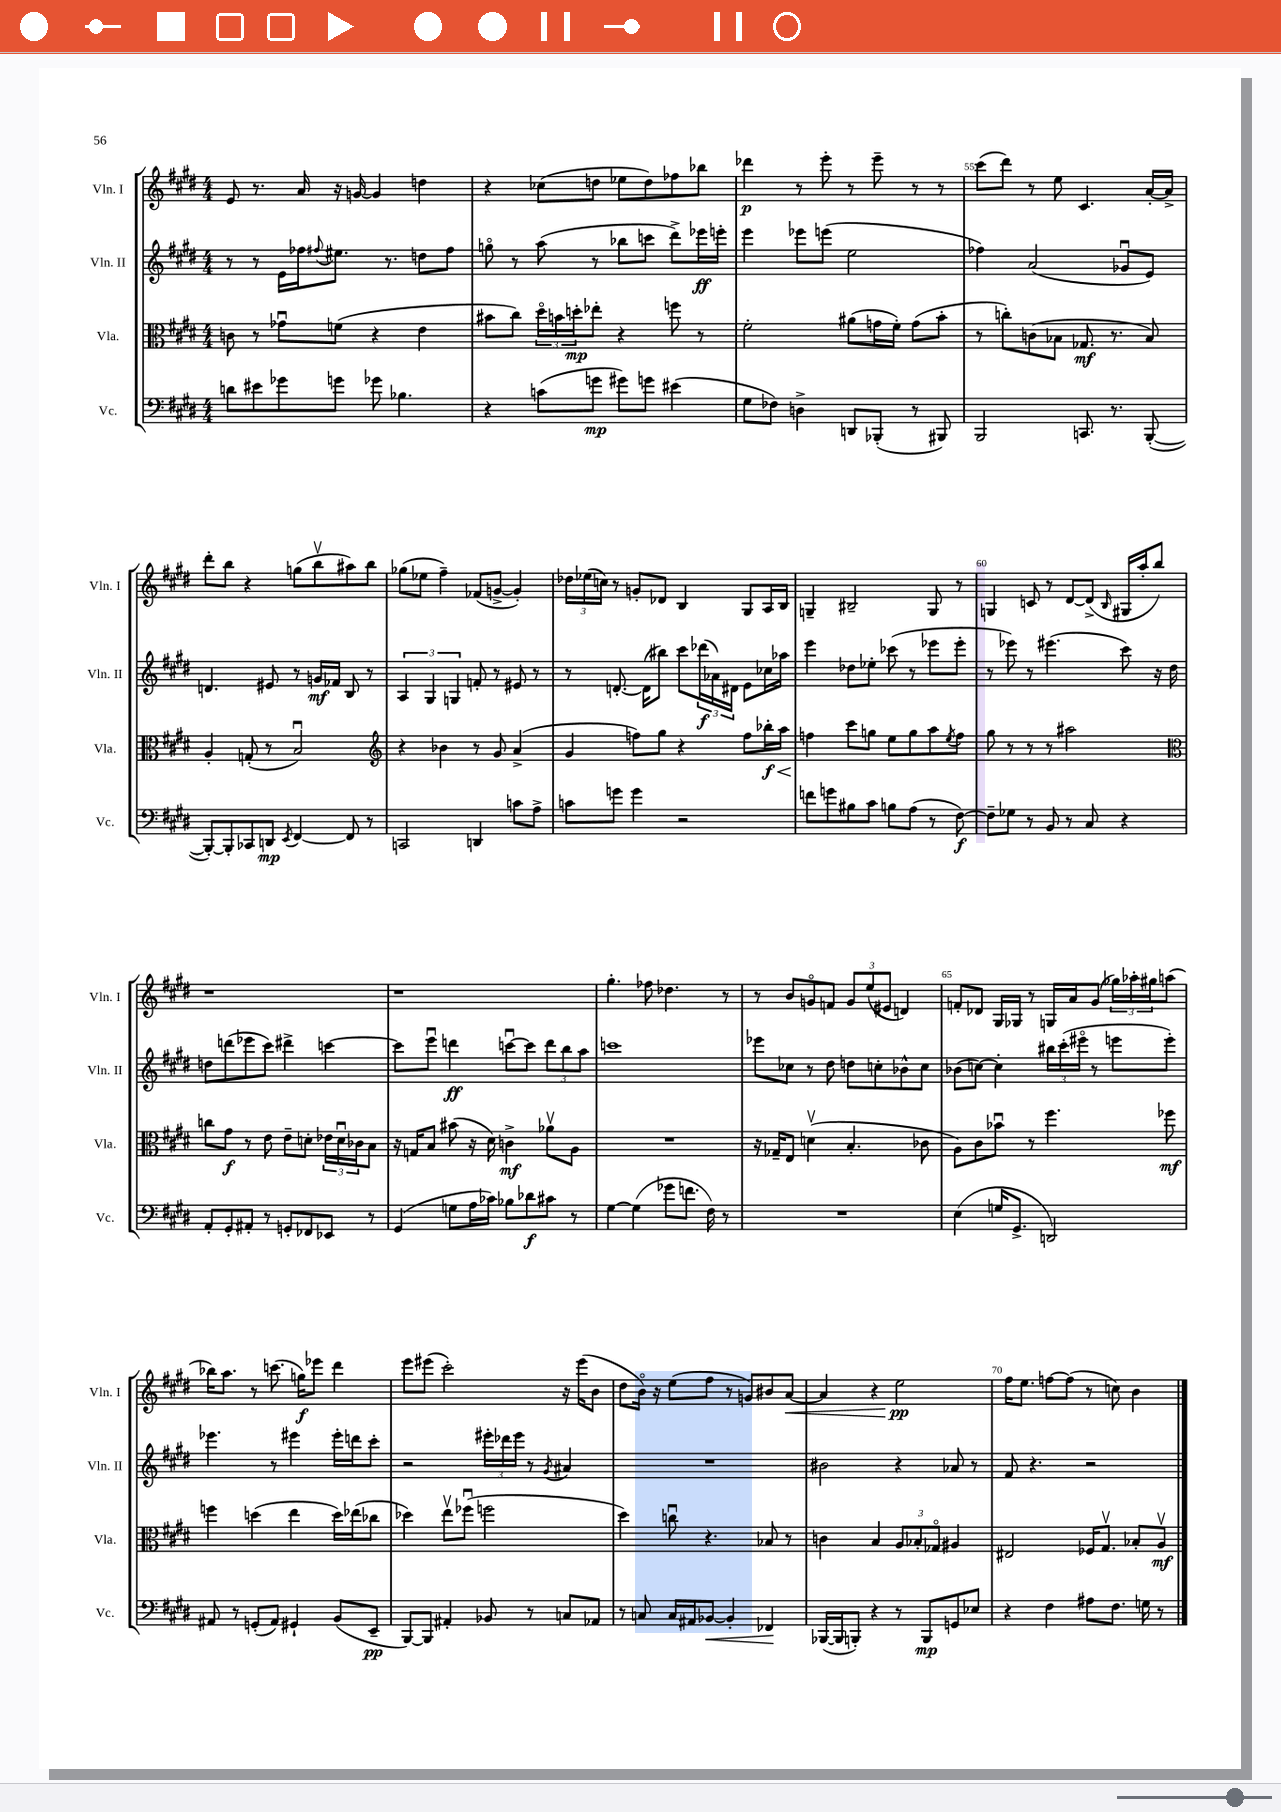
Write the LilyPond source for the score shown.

<<
\new StaffGroup <<
\new Staff = "s0" \with { instrumentName = "Vln. I" shortInstrumentName = "Vln. I" } {
    \clef treble \key e \major \numericTimeSignature \time 4/4
    e'8 r8. a'16 r16 g'16~ g'4 d''4 |
    r4 ces''8( d''8 ees''8 d''8) fes''8 bes''8 |
    des'''4\p r8 e'''8-. r8 e'''8-- r8 r8 |
    cis'''8( dis'''8) r8 e''8 cis'4. a'16~-. a'16-> |
    dis'''8-. b''8 r4 g''8( b''8\upbow ais''8) b''8 |
    ges''8( ees''8 fis''4--) fes'8( g'8~-> g'4-.) |
    \tuplet 3/2 { des''16 ees''16( c''16) } r8 g'8-. des'8 b4 gis8 a16 b16 |
    g4-- bis2-- g8 r8 |
    g4 c'8 r8 dis'8~ dis'8->( \grace { b16 } gis16 a''16-. b''8) |
    r1 |
    r1 |
    gis''4.-. fes''8 des''4. r8 |
    r8 b'8 g'8\flageolet f'8 \tuplet 3/2 { g'8 e''8( eis'8 } d'4) |
    f'8-. des'8 gis16 ges16 r8 g16 a'16 gis'8( \tuplet 3/2 { ges''16) aes''16-. gis''16 } a''8( |
    bes''16) a''8. r8 c'''8.( g''16\f) ees'''8 dis'''4 |
    e'''8 eis'''8( cis'''2-.) r16 eis'''16( b'8 |
    dis''8 b'16\flageolet) r16 e''8( fis''8 r8 g'8) bis'8 a'8~\< |
    a'4 r4 e''2\pp\! |
    fis''16 e''8. f''8~ f''8( r8 c''8) b'4 \bar "|." |
}
\new Staff = "s1" \with { instrumentName = "Vln. II" shortInstrumentName = "Vln. II" } {
    \clef treble \key e \major \numericTimeSignature \time 4/4
    r8 r8 e'16 fes''16 \appoggiatura { fis''8 } eis''8. r8. d''8 fis''8 |
    g''8\flageolet r8 a''8( r8 bes''8 c'''8 dis'''8->) ees'''16\ff e'''16-. |
    e'''4 ees'''8 e'''8( e''2 |
    fes''4) a'2( ges'8\downbow e'8) |
    d'4. eis'8 r8 g'16\mf fes'16 b8 r8 |
    \tuplet 3/2 { a4 gis4 g4 } f'8-. r8 eis'8 r8 |
    r8 d'8.~-. d'16( bis''8) cis'''8 \tuplet 3/2 { des'''16\f( aes'16) dis'16 } e'8 ces''16 aes''16 |
    e'''4 des''8 ees''8-. ces'''8( r8 ees'''8 ees'''8-. |
    r8 ees'''8) r8 eis'''4.( cis'''8) r16 dis''16 |
    d''8 d'''8( ees'''8 cis'''8) dis'''4-> c'''4~ |
    c'''8 e'''8\downbow d'''4\ff c'''8~\downbow c'''8 \tuplet 3/2 { d'''8 b''8 a''8 } |
    c'''1 |
    ees'''8 ces''8 r8 dis''8 d''8 c''8-. bes'8-^ c''8 |
    bes'8( c''8~) c''4-. \tuplet 3/2 { bis''16 cis'''16-.( eis'''16\flageolet } r8 e'''8 e'''8-.) |
    ees'''4. r8 eis'''4 eis'''16-. d'''16 cis'''8-. |
    r2 \tuplet 3/2 { eis'''16-. des'''16 eis'''16 } r8 \acciaccatura { gis'8 } ais'4 |
    R1 |
    bis'2 r4 aes'8 r8 |
    fis'8 r4. r2 \bar "|." |
}
\new Staff = "s2" \with { instrumentName = "Vla." shortInstrumentName = "Vla." } {
    \clef alto \key e \major \numericTimeSignature \time 4/4
    c'8 r8 ges'8\downbow f'8( r4 e'4 |
    bis'8 cis''8) \tuplet 3/2 { dis''16\flageolet b'16 d''16-.\mp } ees''8-. r4 f''8 r8 |
    fis'2-. ais'8( g'16 fis'16-.) g'8( b'8-. |
    r8 c''8-.) c'8( bes8 ges8.\mf r8. bes8) |
    a4-. g8-.( r8 b2\downbow) |
    \clef treble r4 bes'4 r8 gis'8 a'4->( |
    gis'4 f''8) gis''8 r4 f''8 bes''16-.\f\< a''16 |
    f''4\! cis'''8 g''8 e''8 g''8 a''8 \acciaccatura { e''8 } f''8 |
    gis''8 r8 r8 r8 ais''2 |
    \clef alto c''8 gis'8\f r8 e'8 e'8-- d'8-. \tuplet 3/2 { ees'16 d'16\downbow ces'16 } b8 |
    r16 g16 b8 bis'8( r16 dis'16) c'4->\mf aes'8\upbow a8 |
    R1 |
    r16 ges16-- e8 d'4\upbow( b4.-. ces'8 |
    a8) cis'8 bes'8\downbow r8 fis''4. fes''8\mf |
    f''4 d''4( e''4 d''16) ees''16( ces''8 |
    des''4) e''8\upbow fes''8\downbow( f''2 |
    dis''4) c''8\downbow r4. bes8 r8 |
    c'4 b4 \tuplet 3/2 { a8 bes8-. ges8\flageolet } ais4 |
    eis2 fes16 gis8.\upbow bes8-. a8\upbow\mf \bar "|." |
}
\new Staff = "s3" \with { instrumentName = "Vc." shortInstrumentName = "Vc." } {
    \clef bass \key e \major \numericTimeSignature \time 4/4
    d'8 eis'8 ges'8 g'8 ges'8 bes4. |
    r4 c'8( g'8\mp gis'8) g'8 eis'4( |
    gis8 fes8) d4-> d,8 bes,,8-.( r8 bis,,8) |
    b,,2 c,8. r8. b,,8~-.( |
    b,,8~-.) b,,8-. ces,8 d,8\mp \acciaccatura { e,8 } fis,4~ fis,8 r8 |
    c,2 d,4 c'8 a8-> |
    c'8 g'8 g'4 r2 |
    f'8 g'8 bis8 cis'8 b8 a8( r8 fis8~\f) |
    fis8-- ges8 r8 b,8 r8 cis8 r4 |
    a,8-. gis,8-. ais,8-. r8 g,8-. fes,8 ees,8 r8 |
    gis,4( g8 a16 ces'16) bes8 des'8\f cis'8 r8 |
    gis4~ gis4( ges'8 f'8. fis16) r8 |
    R1 |
    e4( g16 gis,8.-> d,2) |
    ais,8 r8 g,8-.( ais,8) gis,4-! b,8( e,8--\pp |
    b,,8~) b,,8 ais,4-. bes,8 r8 c8 aes,8 |
    r8 c8 c16 ais,16 bes,8~\< bes,4-. fes,4\! |
    bes,,16~( bes,,16 b,,8-.) r4 r8 b,,8\mp g,8 ees8 |
    r4 fis4 ais8 fis8. g16 r8 \bar "|." |
}
>>
>>
\layout { \context { \Score currentBarNumber = #52 \override BarNumber.break-visibility = ##(#f #t #t) barNumberVisibility = #(every-nth-bar-number-visible 5) } }
